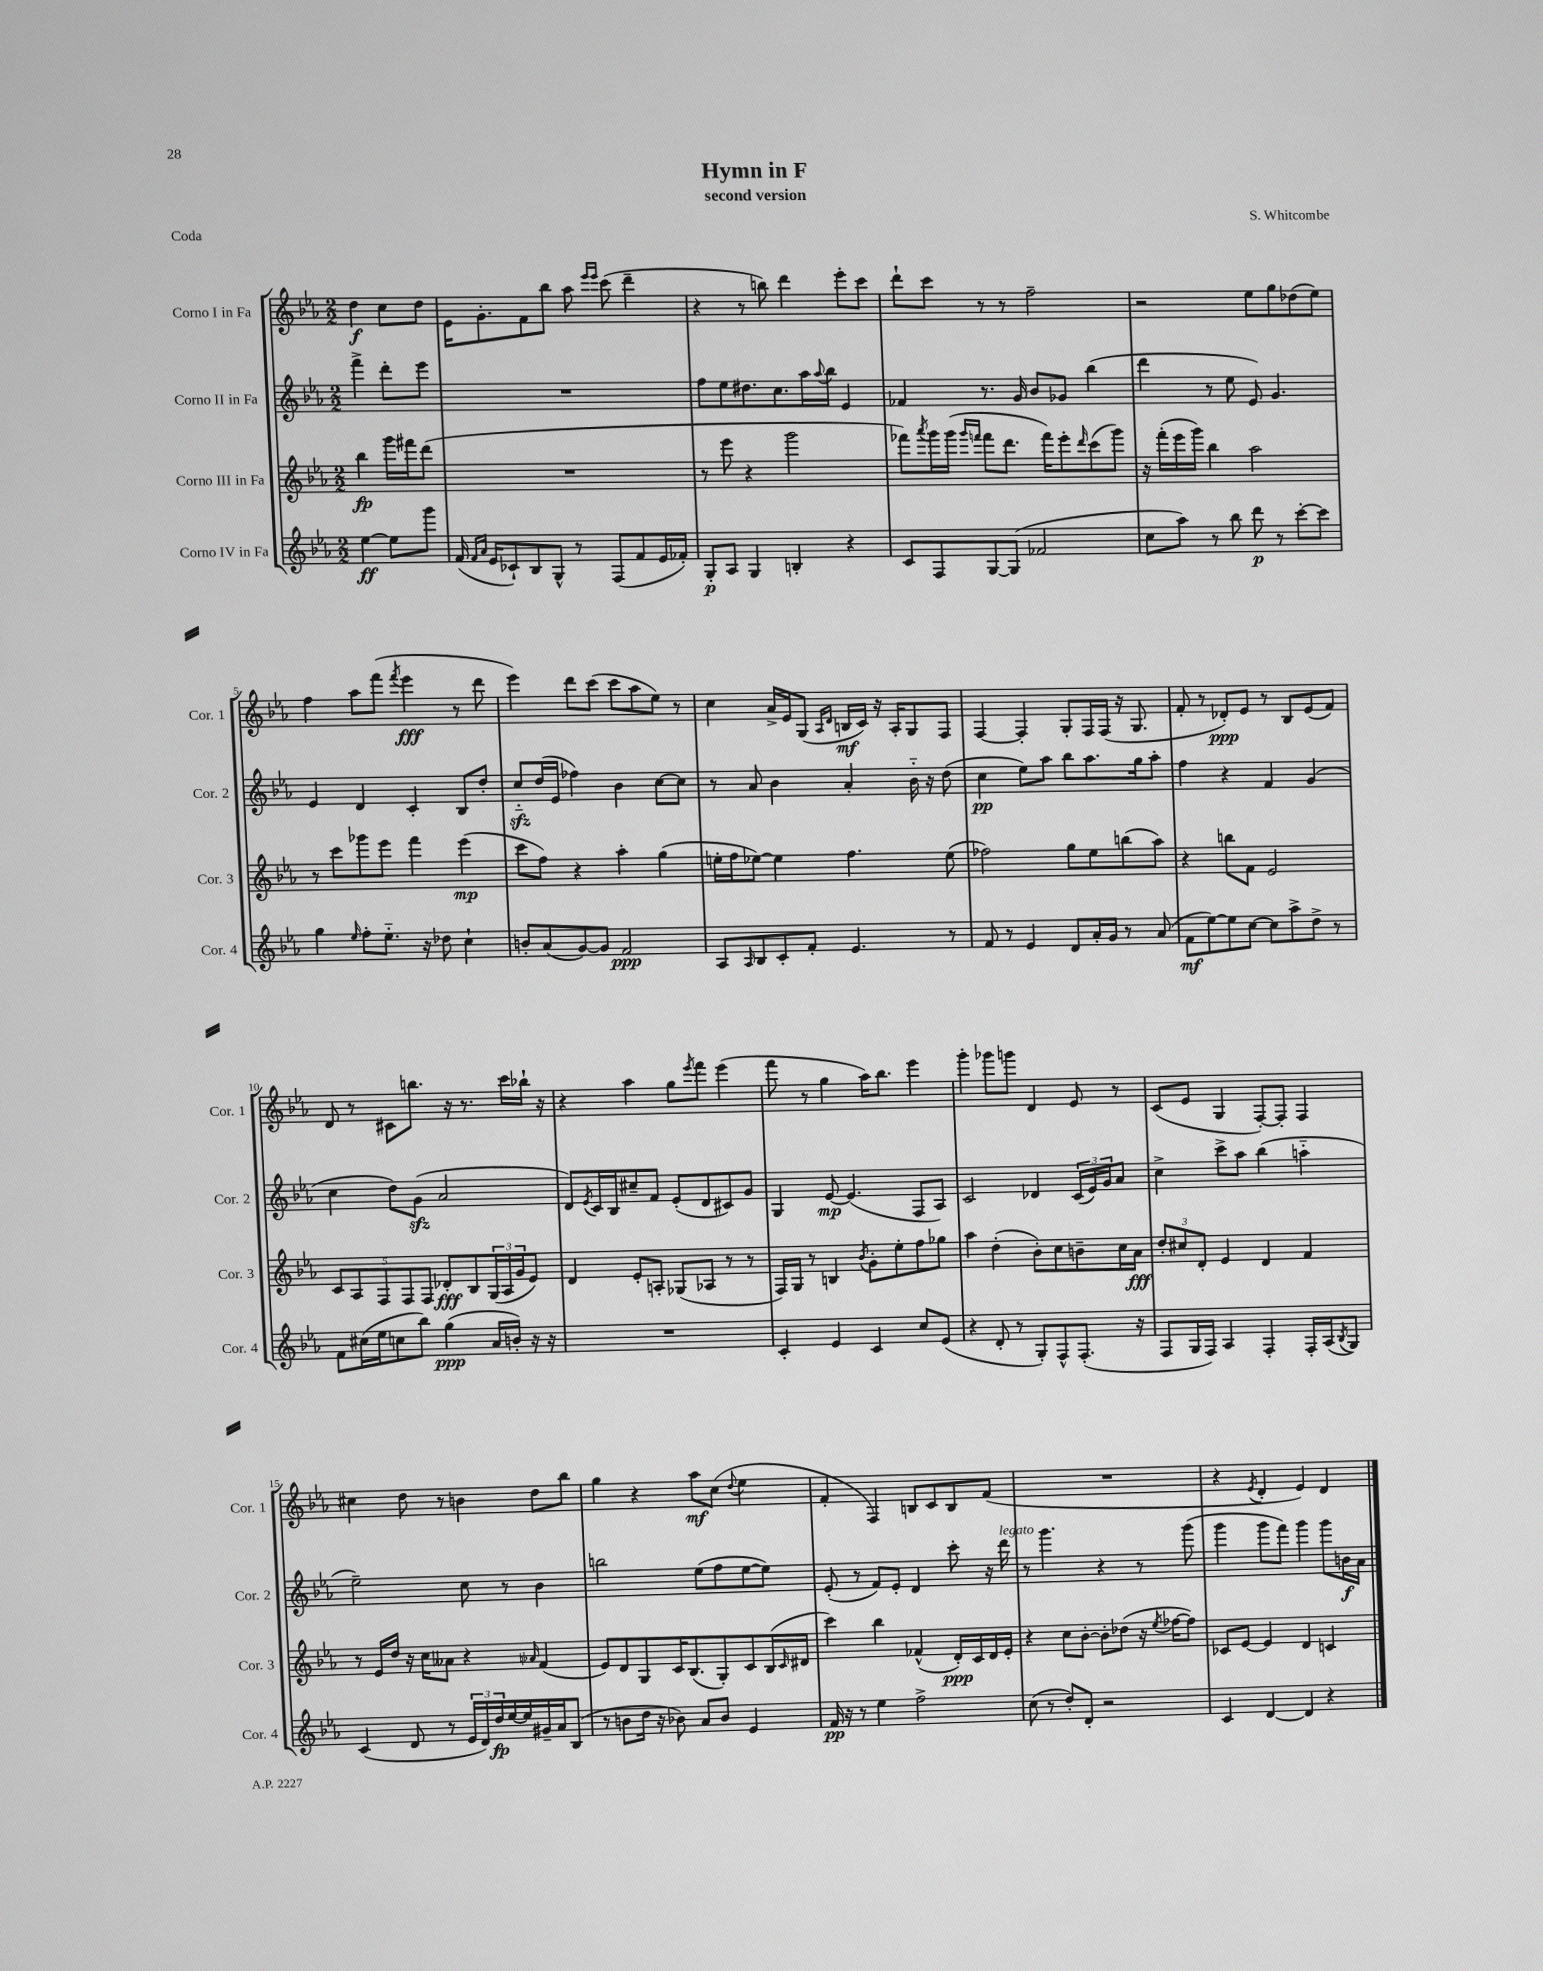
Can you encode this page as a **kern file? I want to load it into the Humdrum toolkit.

**kern	**dynam	**kern	**dynam	**kern	**dynam	**kern	**dynam
*part4	*part4	*part3	*part3	*part2	*part2	*part1	*part1
*staff4	*staff4	*staff3	*staff3	*staff2	*staff2	*staff1	*staff1
*I"Corno IV in Fa	*	*I"Corno III in Fa	*	*I"Corno II in Fa	*	*I"Corno I in Fa	*
*I'Cor. 4	*	*I'Cor. 3	*	*I'Cor. 2	*	*I'Cor. 1	*
*clefG2	*	*clefG2	*	*clefG2	*	*clefG2	*
*k[b-e-a-]	*	*k[b-e-a-]	*	*k[b-e-a-]	*	*k[b-e-a-]	*
*M2/2	*	*M2/2	*	*M2/2	*	*M2/2	*
=	=	=	=	=	=	=	=
[4ee-\	ff	4bb-\	fp	4fff^\	.	4dd\	f
8ee-\L]	.	16ggg\LL	.	8ddd'\L	.	8cc\L	.
.	.	16fff#X\J	.	.	.	.	.
8ggg\J	.	(8ddd\J	.	8eee-\J	.	8dd\J	.
=1	=1	=1	=1	=1	=1	=1	=1
(16f/	.	1r	.	1r	.	16e-\KL	.
16qqf/LL	.	.	.	.	.	.	.
16qqa-/JJ	.	.	.	.	.	.	.
16e-/KL	.	.	.	.	.	8.g'\	.
8c-X`/)	.	.	.	.	.	.	.
8B-/	.	.	.	.	.	8f\	.
8G^^/J	.	.	.	.	.	8bb-\J	.
8r	.	.	.	.	.	8aa-\	.
.	.	.	.	.	.	16qqeee-/LL	.
.	.	.	.	.	.	16qqeee-/JJ	.
(8F/L	.	.	.	.	.	(8ccc\	.
8f/	.	.	.	.	.	4ddd~\	.
16e-/L	.	.	.	.	.	.	.
16f-X'/JJ)	.	.	.	.	.	.	.
=2	=2	=2	=2	=2	=2	=2	=2
8G'/L	p	8r	.	8ff\L	.	4r	.
8A-/J	.	8eee-\	.	8ee-\	.	.	.
4G/	.	4r	.	8.dd#X\	.	8r	.
.	.	.	.	.	.	8bbn\)	.
.	.	.	.	8.cc\	.	.	.
4Bn'/	.	2ggg\	.	.	.	4ddd\	.
.	.	.	.	16aa-\L	.	.	.
.	.	.	.	8qqaa-/	.	.	.
.	.	.	.	16bb-\JJ	.	.	.
4r	.	.	.	4e-/	.	8eee-'\L	.
.	.	.	.	.	.	8ccc\J	.
=3	=3	=3	=3	=3	=3	=3	=3
8c/L	.	8fff-X\L)	.	4f-X/	.	8ddd`\L	.
.	.	8qaaa-/	.	.	.	.	.
8F/	.	16ggg\L	.	.	.	8ccc\J	.
.	.	(16ggg\JJ	.	.	.	.	.
.	.	16qqggg/LL	.	.	.	.	.
.	.	16qqfffn/JJ	.	.	.	.	.
[8G/	.	8fff\L	.	8.r	.	8r	.
(8G/J]	.	8.ddd\J	.	.	.	8r	.
.	.	.	.	16g/	.	.	.
2f-X/	.	.	.	8b-/L	.	2ff~\	.
.	.	16fff\KL)	.	.	.	.	.
.	.	8eee-'\	.	8g-X/J	.	.	.
.	.	16qqddd/	.	.	.	.	.
.	.	(8ccc\	.	(4bb-\	.	.	.
.	.	8ggg\J)	.	.	.	.	.
=4	=4	=4	=4	=4	=4	=4	=4
8cc\L	.	16r	.	4ddd\	.	2r	.
.	.	(16fff'\LL	.	.	.	.	.
8aa-\J)	.	16eee-\	.	.	.	.	.
.	.	16ggg\JJ)	.	.	.	.	.
8r	.	4bb-\	.	8r	.	.	.
8bb-\	.	.	.	8ee-\	.	.	.
8ddd\	p	2aa-\	.	8e-/)	.	8ee-\L	.
8r	.	.	.	4.g/	.	8gg\	.
[8ccc'\L	.	.	.	.	.	(8dd-X\	.
8ccc\J]	.	.	.	.	.	8ee-\J)	.
!!LO:LB:g=z
=5	=5	=5	=5	=5	=5	=5	=5
4gg\	.	8r	.	4e-/	.	4ff\	.
.	.	8ccc\L	.	.	.	.	.
16qqee-/	.	.	.	.	.	.	.
8ff'\L	.	8ggg-X\	.	4d/	.	8aa-\L	.
8.ee-\J	.	8eee-\J	.	.	.	(8fff\J	.
.	.	.	.	.	.	8qfff/	.
.	.	4fff\	.	4c'/	.	4eee-\	fff
16r	.	.	.	.	.	.	.
8dd-X\	.	.	.	.	.	.	.
4cc`\	.	(4eee-\	mp	8B-/L	.	8r	.
.	.	.	.	8dd'/J	.	8ddd\	.
=6	=6	=6	=6	=6	=6	=6	=6
8bn'/L	.	8ccc\L	.	8cczz/L	.	4eee-\)	.
(8a-/	.	8ff\J)	.	(16dd/L	.	.	.
.	.	.	.	16e-/JJ	.	.	.
[8g/)	.	4r	.	4ff-X\)	.	8ddd\L	.
8g/J]	.	.	.	.	.	(8ccc\J	.
2f/	ppp	4aa-'\	.	4b-\	.	8ccc\L	.
.	.	.	.	.	.	8aa-\	.
.	.	(4gg\	.	[8cc\L	.	8ee-\J)	.
.	.	.	.	8cc\J]	.	8r	.
=7	=7	=7	=7	=7	=7	=7	=7
8A-/L	.	16een'\LL	.	8r	.	4cc\	.
.	.	16ff\J	.	.	.	.	.
16qqA-/	.	.	.	.	.	.	.
8B-/	.	[8ee-X\J)	.	8a-/	.	.	.
8c'/	.	4ee-\]	.	4b-\	.	16a-^/LL	.
.	.	.	.	.	.	16e-/J	.
8f'/J	.	.	.	.	.	(8G/J	.
.	.	.	.	.	.	16qqA-/LL	.
.	.	.	.	.	.	16qqd/JJ	.
4.e-/	.	4.ff\	.	4a-'/	.	16Bn/LL	mf
.	.	.	.	.	.	16c/JJ)	.
.	.	.	.	.	.	16r	.
.	.	.	.	.	.	16A-'/KL	.
.	.	.	.	16b-\	.	8G/	.
.	.	.	.	16r	.	.	.
8r	.	(8ee-\	.	(8dd\	.	8F/J	.
=8	=8	=8	=8	=8	=8	=8	=8
8f/	.	2ff-X\)	.	4cc\	pp	[4F/	.
8r	.	.	.	.	.	.	.
4e-/	.	.	.	8ee-\L)	.	4F'/]	.
.	.	.	.	8aa-\J	.	.	.
8d/L	.	8gg\L	.	8bb-\L	.	8G'/L	.
16a-'/L	.	8ee-\	.	8.aa-\	.	16F/L	.
16g/JJ	.	.	.	.	.	(16F/JJ	.
8r	.	(8bbn\	.	.	.	16r	.
.	.	.	.	16gg\k	.	8.G/	.
(8a-/	.	8aa-\J)	.	8aa-'\J	.	.	.
=9	=9	=9	=9	=9	=9	=9	=9
8f\L	mf	4r	.	4ff\	.	8f'/	.
[8ee-\)	.	.	.	.	.	8r	.
8ee-\]	.	8bbn\L	.	4r	.	8d-X'/L)	ppp
[8cc\J	.	8f\J	.	.	.	8e-/J	.
8cc\L]	.	2e-/	.	4f/	.	8r	.
8aa-^\	.	.	.	.	.	8B-/L	.
8dd^\J	.	.	.	(4g/	.	(8e-/	.
8r	.	.	.	.	.	8f/J)	.
!!LO:LB:g=z
=10	=10	=10	=10	=10	=10	=10	=10
8f\L	.	10c/L	.	4cc\	.	8d/	.
.	.	10A-/	.	.	.	.	.
(16cc#X\L	.	.	.	.	.	8r	.
16ee-\J	.	.	.	.	.	.	.
.	.	10F/	.	.	.	.	.
8ccn\	.	.	.	8dd\L)	.	8c#X\L	.
.	.	10F/	.	.	.	.	.
8bb-\J)	.	.	.	(8gzz\J	.	8.bbn\J	.
.	.	10F/J	.	.	.	.	.
(4gg\	ppp	8d-X'/L	fff	2a-/	.	.	.
.	.	.	.	.	.	16r	.
.	.	8B-/	.	.	.	8.r	.
16a-/LL	.	(24G/L	.	.	.	.	.
.	.	24A-/	.	.	.	.	.
16bn'/JJ)	.	.	.	.	.	16ccc\LL	.
.	.	24g/J	.	.	.	.	.
16r	.	8e-/J)	.	.	.	16bb-X`\JJ	.
16r	.	.	.	.	.	16r	.
=11	=11	=11	=11	=11	=11	=11	=11
1r	.	4d/	.	8d/L)	.	4r	.
.	.	.	.	8qe-/	.	.	.
.	.	.	.	16c/L	.	.	.
.	.	.	.	16B-/J	.	.	.
.	.	8e-'/L	.	8cc#X~/	.	4aa-\	.
.	.	8An'/J	.	8f/J	.	.	.
.	.	(8G-X/L	.	(8e-'/L	.	8gg\L	.
.	.	.	.	.	.	8qeee-/	.
.	.	8A-X/J	.	8d/	.	8fff\J	.
.	.	8r	.	8c#X/)	.	(4eee-\	.
.	.	8r	.	8g/J	.	.	.
=12	=12	=12	=12	=12	=12	=12	=12
4c'/	.	16F/LL)	.	4G/	.	8fff\	.
.	.	16G/JJ	.	.	.	.	.
.	.	8r	.	.	.	8r	.
4e-/	.	4Bn/	.	[8e-/	mp	4gg\	.
.	.	.	.	(4.e-/]	.	.	.
.	.	8qb-/	.	.	.	.	.
4c/	.	8g'\L	.	.	.	16aa-\KL)	.
.	.	.	.	.	.	8.bb-\J	.
.	.	8ee-'\	.	.	.	.	.
8cc/L	.	8ff\	.	8F/L	.	4eee-\	.
(8e-/J	.	8gg-X\J	.	8A-/J)	.	.	.
=13	=13	=13	=13	=13	=13	=13	=13
4r	.	4aa-\	.	2c/	.	4ggg'\	.
8d'/	.	(4dd'\	.	.	.	8ggg-X\L	.
8r	.	.	.	.	.	8gggn\J	.
8G'/L)	.	8b-'\L)	.	4d-X/	.	4d/	.
8F^^/	.	8cc\	.	.	.	.	.
(8.F'/J	.	8bn~\	.	(24c/LL	.	8e-/	.
.	.	.	.	24e-/)	.	.	.
.	.	.	.	24g/J	.	.	.
.	.	16cc\L	.	8a-/J	.	8r	.
16r	.	16a-\JJ	fff	.	.	.	.
=14	=14	=14	=14	=14	=14	=14	=14
8F/L	.	12dd'/L	.	4cc^\	.	(8c/L	.
.	.	12cc#X/	.	.	.	.	.
16G/L	.	.	.	.	.	8e-/J	.
.	.	12d'/J	.	.	.	.	.
16F/JJ)	.	.	.	.	.	.	.
4A-/	.	4e-/	.	8ccc^\L	.	4G/	.
.	.	.	.	8aa-\J	.	.	.
4F'/	.	4d/	.	(4bb-\	.	[8F'/L)	.
.	.	.	.	.	.	8F'/J]	.
16F'/LL	.	4f/	.	4aan\	.	4F/	.
(16A-/J	.	.	.	.	.	.	.
8qB-/	.	.	.	.	.	.	.
8G/J)	.	.	.	.	.	.	.
!!LO:LB:g=z
=15	=15	=15	=15	=15	=15	=15	=15
(4c/	.	8r	.	2ee-~\)	.	4cc#X\	.
.	.	16e-/LL	.	.	.	.	.
.	.	16dd/JJ	.	.	.	.	.
8d/	.	16r	.	.	.	8dd\	.
.	.	16cc\KL	.	.	.	.	.
8r	.	8a--X\J	.	.	.	8r	.
24e-/LL	.	4r	.	8cc\	.	4bn\	.
24d/)	.	.	.	.	.	.	.
24dd/	fp	.	.	.	.	.	.
[16ee-/	.	.	.	8r	.	.	.
16ee-/]	.	.	.	.	.	.	.
.	.	16qqa-X/	.	.	.	.	.
16g#X~/	.	(4f/	.	4b-\	.	8dd\L	.
16a-/J	.	.	.	.	.	.	.
(8B-/J	.	.	.	.	.	8bb-\J	.
=16	=16	=16	=16	=16	=16	=16	=16
8r	.	8e-/L)	.	2bbn\	.	4gg\	.
8bn\L	.	8d/	.	.	.	.	.
16dd\Jk	.	8G/	.	.	.	4r	.
16r	.	.	.	.	.	.	.
8b-X\)	.	16c/K	.	.	.	.	.
.	.	(8.B-/	.	.	.	.	.
8a-/L	.	.	.	(8ee-\L	.	8aa-\L	mf
8b-/J	.	8G'/)	.	8ff\	.	(8cc\J	.
.	.	.	.	.	.	8qqdd/	.
4e-/	.	8c/	.	[8ee-\	.	4ee-\	.
.	.	(16B-/L	.	8ee-\J])	.	.	.
.	.	16qqc/	.	.	.	.	.
.	.	16d#X/JJ	.	.	.	.	.
=17	=17	=17	=17	=17	=17	=17	=17
16f/	pp	4ccc\)	.	(8e-'/	.	4f'/	.
16r	.	.	.	.	.	.	.
8r	.	.	.	8r	.	.	.
4ee-\	.	4bb-\	.	8f/L)	.	4F/)	.
.	.	.	.	8e-'/J	.	.	.
2ff^\	.	(4f-X^^/	.	4d/	.	8Bn/L	.
.	.	.	.	.	.	8c/	.
.	.	16d'/LL)	ppp	8ccc'\	.	8B/	.
.	.	16c/	.	.	.	.	.
.	.	16d/	.	16r	.	(8f/J	.
!	!	!	!	!LO:TX:a:i:t=legato	!	!	!
.	.	16e-'/JJ	.	16ddd\	.	.	.
=18	=18	=18	=18	=18	=18	=18	=18
(8cc\	.	4r	.	8r	.	1r	.
8r	.	.	.	4.ggg\	.	.	.
8dd'/L)	.	8cc\L	.	.	.	.	.
8d'/J	.	[8b-'\J	.	.	.	.	.
2r	.	8b-'\L]	.	4r	.	.	.
.	.	(8dd-X\J	.	.	.	.	.
.	.	16r	.	8r	.	.	.
.	.	8qee-/	.	.	.	.	.
.	.	[16ff-X\KL	.	.	.	.	.
.	.	8ff-\J])	.	(8ggg\	.	.	.
=19	=19	=19	=19	=19	=19	=19	=19
4c/	.	8c-X/L	.	4ggg\	.	4r	.
.	.	[8e-/J	.	.	.	.	.
.	.	.	.	.	.	8qe-/	.
[4d/	.	4e-/]	.	8ggg\L	.	4d'/	.
.	.	.	.	8fff\J)	.	.	.
4d/]	.	4d/	.	4ggg\	.	4e-/)	.
4r	.	4cn/	.	8ggg\L	.	4d/	.
.	.	.	.	16bn\L	f	.	.
.	.	.	.	16a-\JJ	.	.	.
==	==	==	==	==	==	==	==
*-	*-	*-	*-	*-	*-	*-	*-
